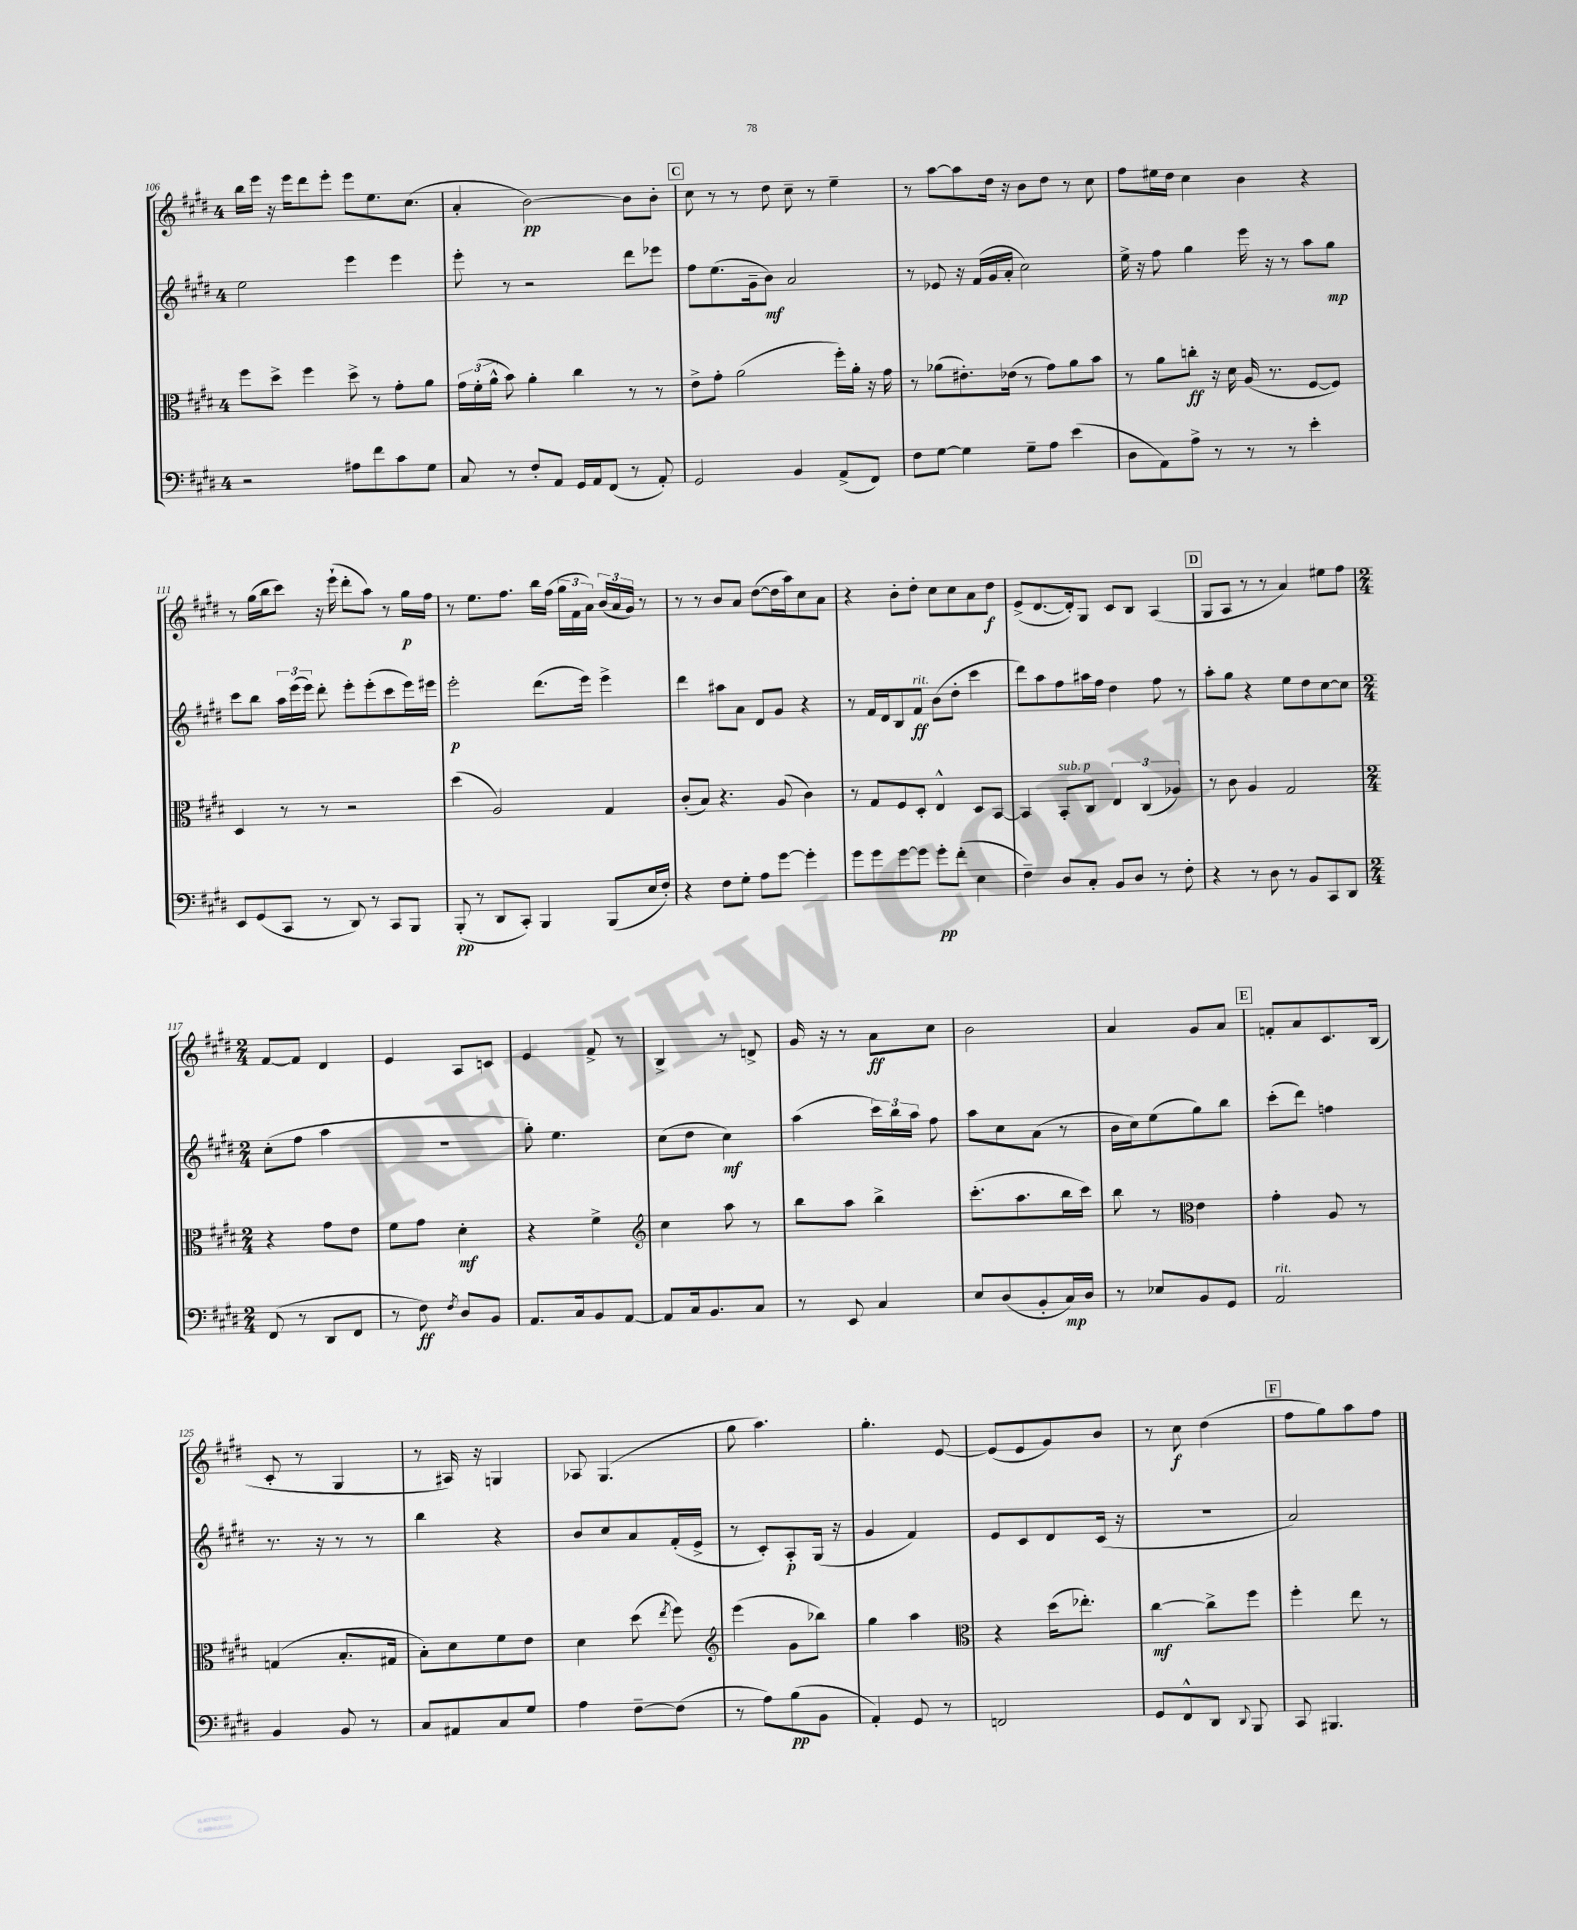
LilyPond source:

<<
\new StaffGroup <<
\new Staff = "s0" {
    \clef treble \key e \major \once \override Staff.TimeSignature.style = #'single-digit \time 4/4
    \autoBeamOff b''16[ e'''16] r16 e'''16[ dis'''8 e'''8]-. e'''8[ e''8. cis''8.]( |
    a'4-. b'2~\pp) b'8[ b'8]-. |
    \mark \markup { \box "C" } cis''8 r8 r8 dis''8 cis''8-- r8 e''4-- |
    r8 a''8[~ a''8 dis''16] r16 b'8[ dis''8] r8 cis''8 |
    fis''8[ eis''16 dis''16] cis''4 b'4 r4 |
    r8 gis''16[( b''16 cis'''8]) r16 e'''16-!( dis'''8[-. a''8]) r8 gis''16[\p fis''16] |
    r8 e''8.[ fis''8.] b''16[ fis''16]( \tuplet 3/2 { gis''16[ fis'16 a'16]) } \tuplet 3/2 { b'16[( a'16 gis'16]) } r8 |
    r8 r8 b'8[ a'8] dis''8[~( dis''16 a''16) cis''8 a'8] |
    r4 b'8[-. dis''8]-. cis''8[ cis''8 a'8 dis''8]\f |
    e'8[->( dis'8.~ dis'16-.) gis8] cis'8[ b8] a4( |
    \mark \markup { \box "D" } gis8[ a8] r8 r8 a'4) eis''8[ fis''8] |
    \numericTimeSignature \time 2/4 fis'8[~ fis'8] dis'4 |
    e'4 a8[ c'8] |
    e'4 fis'8-> r8 |
    b4-> r8 d'8-> |
    gis'16 r16 r8 a'8[\ff cis''8] |
    b'2 |
    a'4 gis'8[ a'8] |
    \mark \markup { \box "E" } f'8[-. a'8 cis'8. b16]( |
    cis'8-. r8 gis4 |
    r8 ais16) r16 g4 |
    aes8 gis4.( |
    gis''8 a''4.) |
    gis''4.-. e'8~ |
    e'8[( e'8 gis'8) b'8] |
    r8 cis''8\f dis''4( |
    \mark \markup { \box "F" } fis''8[ gis''8) a''8 fis''8] \bar "|." |
}
\new Staff = "s1" {
    \clef treble \key e \major \once \override Staff.TimeSignature.style = #'single-digit \time 4/4
    \autoBeamOff e''2 e'''4 e'''4 |
    e'''8-. r8 r2 dis'''8[ ees'''8] |
    \mark \markup { \box "C" } fis''8[ e''8.( gis'16-- b'8]\mf) a'2 |
    r8 ees'8 r16 fis'16[( gis'16 a'16]-. cis''2) |
    e''16-> r16 fis''8 gis''4 e'''16 r16 r8 a''8[ gis''8]\mp |
    cis'''8[ b''8] \tuplet 3/2 { a''16[ e'''16( e'''16]) } dis'''8-. e'''8[-. e'''8-.( cis'''8 e'''16) eis'''16] |
    e'''2-.\p dis'''8.[( e'''16]) e'''4-> |
    dis'''4 ais''8[ a'8] dis'8[ gis'8] r4 |
    r8 fis'16[ dis'16 b8 fis'8]\ff^\markup { \italic "rit." } b'8[( dis''8]-. cis'''4 |
    dis'''8[) a''8 fis''8 ais''16 fis''16] dis''4 fis''8 r8 |
    \mark \markup { \box "D" } a''8[-. gis''8] r4 e''8[ dis''8 cis''8~ cis''8] |
    \numericTimeSignature \time 2/4 cis''8[-.( fis''8] a''4 |
    r2 |
    gis''8-.) e''4. |
    cis''8[( dis''8] cis''4\mf) |
    a''4( \tuplet 3/2 { cis'''16[) b''16 a''16] } fis''8 |
    a''8[ cis''8 a'8]( r8 |
    b'16[ cis''16) e''8( gis''8) b''8] |
    \mark \markup { \box "E" } cis'''8[-.( dis'''8]) f''4 |
    r8. r16 r8 r8 |
    b''4 r4 |
    b'8[ cis''8 a'8 fis'16-.( e'16]-> |
    r8 cis'8[-.) a8-.\p gis16]( r16 |
    gis'4 fis'4) |
    e'8[ cis'8 dis'8 cis'16]( r16 |
    R2 |
    \mark \markup { \box "F" } a'2) \bar "|." |
}
\new Staff = "s2" {
    \clef alto \key e \major \once \override Staff.TimeSignature.style = #'single-digit \time 4/4
    \autoBeamOff fis''8[ dis''8]-> fis''4 dis''8-> r8 gis'8[-. a'8] |
    \tuplet 3/2 { gis'16[ fis'16-.( a'16]-^ } b'8) a'4-. cis''4 r8 r8 |
    \mark \markup { \box "C" } e'8[-> gis'8]-. a'2( fis''16[-.) a'16]-. r16 gis'16 |
    r8 aes'8[( eis'8.-.) ees'16]( r8 gis'8[) aes'8 b'8] |
    r8 a'8[ c''8]-.\ff r16 dis'16 a16( r8. fis8[~ fis8]) |
    dis4 r8 r8 r2 |
    dis''4( a2) gis4 |
    cis'8[-.( b8]) r4. a8( cis'4) |
    r8 gis8[ fis8 dis8]-. e4-^ dis8[ b,8]~ |
    b,4 b,8[-.^\markup { \italic "sub. p" } cis8] \tuplet 3/2 { e4 cis4( aes4) } |
    \mark \markup { \box "D" } r8 cis'8 a4 gis2 |
    \numericTimeSignature \time 2/4 r4 gis'8[ e'8] |
    fis'8[ gis'8] dis'4-.\mf |
    r4 fis'4-> |
    \clef treble cis''4 a''8 r8 |
    b''8[ a''8] b''4-> |
    cis'''8.[-.( a''8. b''16 cis'''16]) |
    b''8 r8 \clef alto e'4 |
    \mark \markup { \box "E" } gis'4-. a8 r8 |
    g4( b8.[-. gis16] |
    b8[-.) dis'8 fis'8 e'8] |
    dis'4 dis''8( \acciaccatura { e''8 } fis''8) |
    \clef treble e'''4( gis'8[ bes''8]) |
    gis''4 a''4 |
    \clef alto r4 dis''16[( ees''8.]-.) |
    cis''4~\mf cis''8[-> fis''8] |
    \mark \markup { \box "F" } fis''4-. e''8 r8 \bar "|." |
}
\new Staff = "s3" {
    \clef bass \key e \major \once \override Staff.TimeSignature.style = #'single-digit \time 4/4
    \autoBeamOff r2 ais8[ fis'8 cis'8 gis8] |
    cis8 r8 fis8[-. a,8] gis,16[ a,16 fis,8]( r8 a,8-.) |
    \mark \markup { \box "C" } gis,2 b,4 a,8[->( fis,8]) |
    fis8[ gis8]~ gis4 gis8[-- a8] e'4( |
    dis8[ a,8) a8]-> r8 r8 r8 e'4-. |
    e,8[ gis,8( cis,8] r8 dis,8) r8 cis,8[ b,,8] |
    b,,8-.\pp( r8 dis,8[ cis,8]-.) b,,4 b,,8[( e16 fis16]-.) |
    r4 fis8[ gis8]-. a8[ gis'8]~ gis'4-. |
    gis'8[ gis'8 gis'8~ gis'8] gis'8[-.\pp fis'8]-.( e4 |
    fis4--) dis8[ cis8]-. b,8[ dis8] r8 fis8-. |
    \mark \markup { \box "D" } r4 r8 dis8 r8 b,8[ cis,8 dis,8] |
    \numericTimeSignature \time 2/4 fis,8( r8 dis,8[ fis,8] |
    r8 fis8\ff) \acciaccatura { fis8 } dis8[ b,8] |
    a,8.[ cis16 b,8 a,8]~ |
    a,8[ cis16 b,8. cis8] |
    r8 e,8 cis4 |
    e8[ dis8( b,8-. cis16\mp) dis16] |
    r8 ees8[ b,8 gis,8] |
    \mark \markup { \box "E" } a,2^\markup { \italic "rit." } |
    b,4 b,8 r8 |
    cis8[ ais,8 cis8 gis8] |
    a4 fis8[~-- fis8]( |
    r8 a8[) b8\pp( b,8] |
    a,4-.) gis,8 r8 |
    f,2 |
    gis,8[ fis,8-^ dis,8] \appoggiatura { dis,8 } b,,8 |
    \mark \markup { \box "F" } cis,8 bis,,4. \bar "|." |
}
>>
>>
\layout { \context { \Score currentBarNumber = #106 } }
